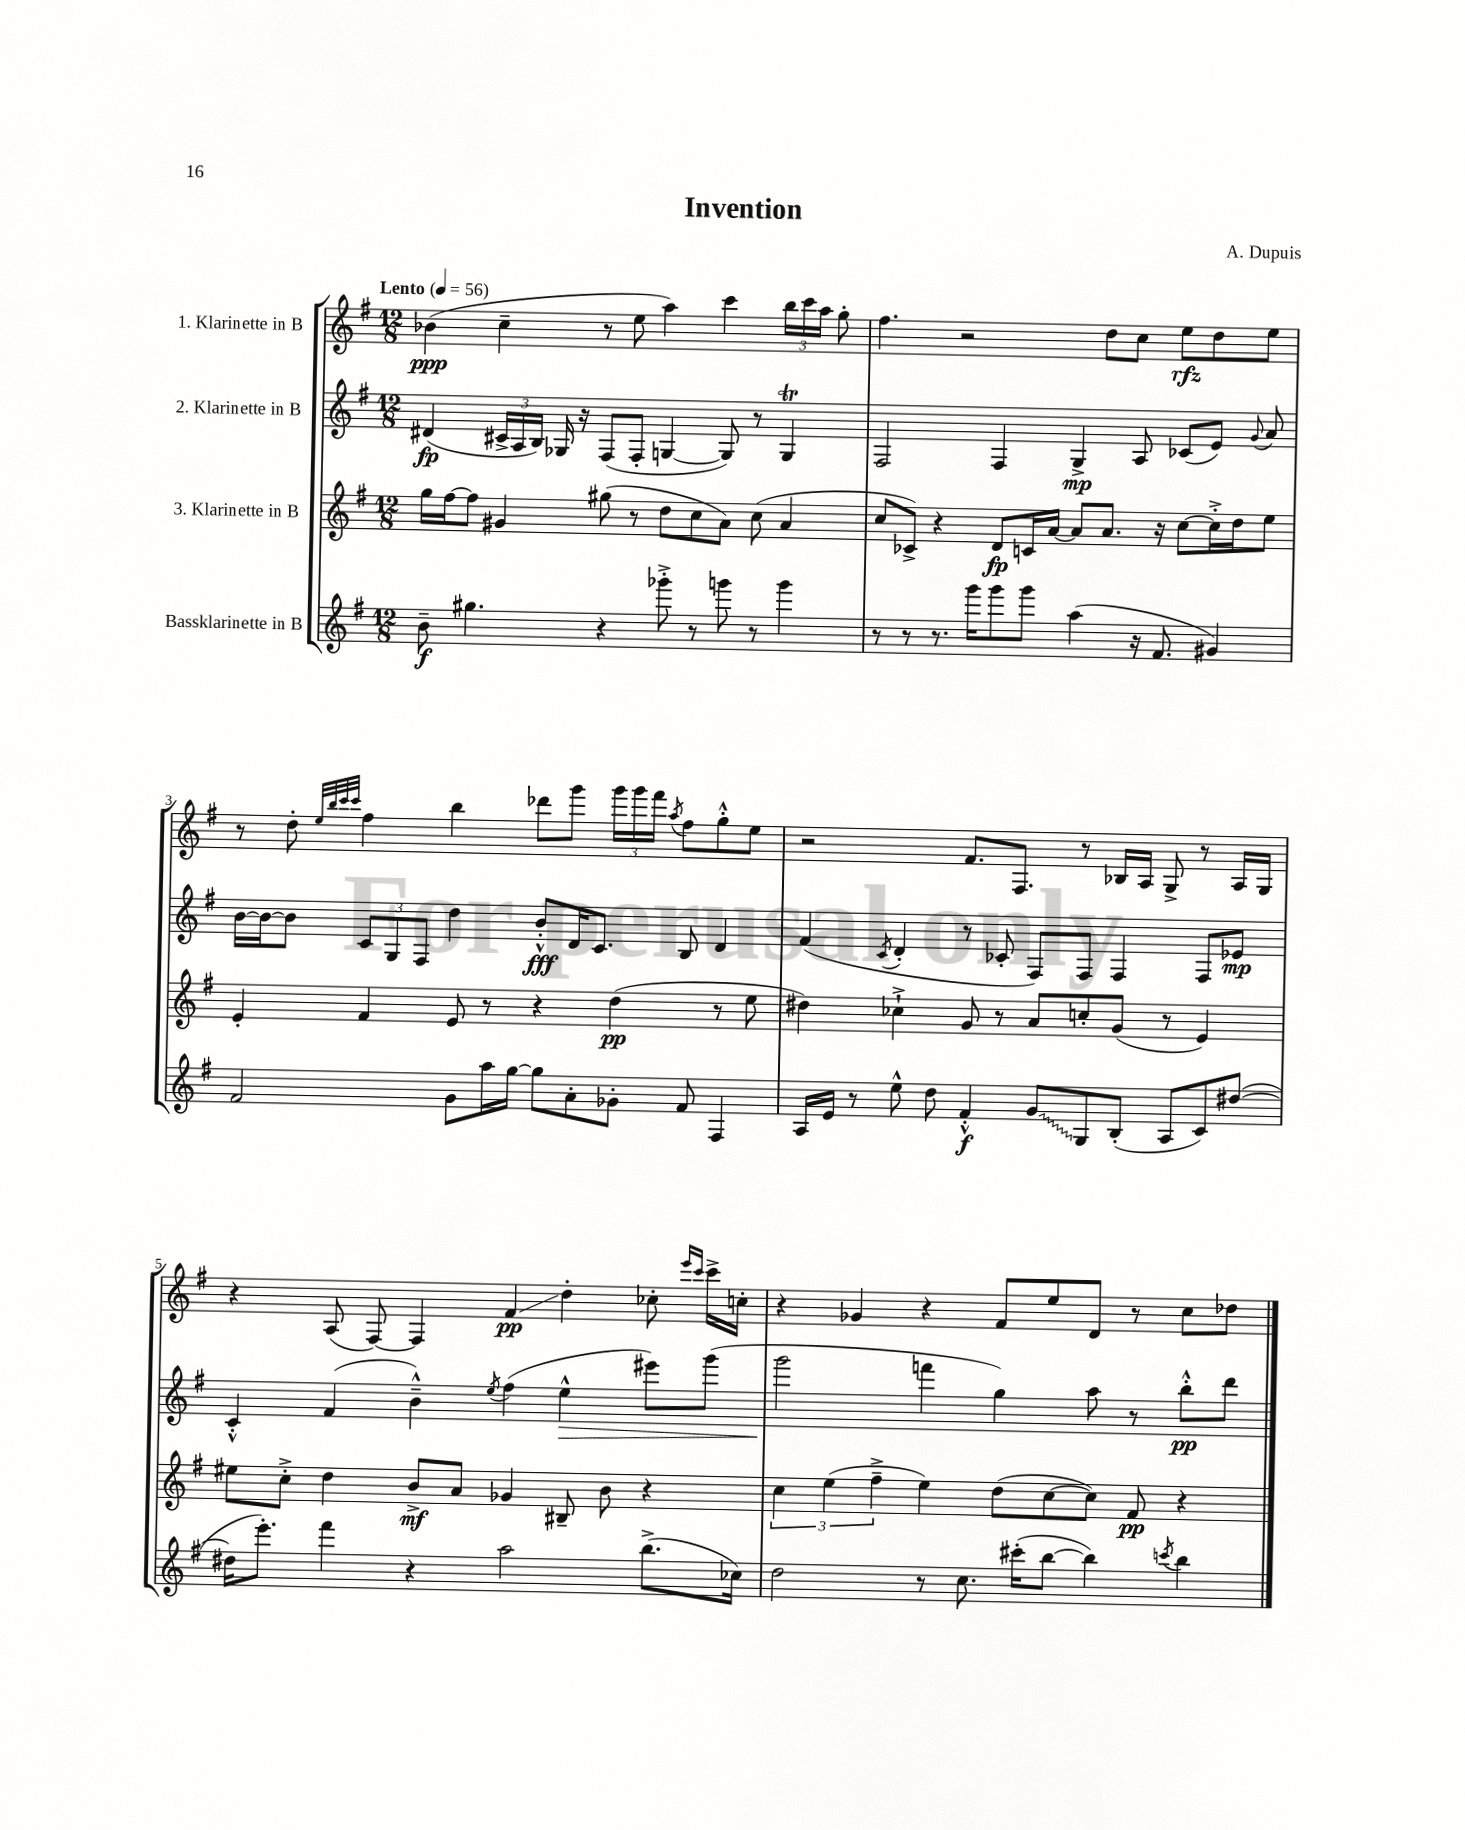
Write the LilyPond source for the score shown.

\header { title = "Invention" composer = "A. Dupuis" }
<<
\new StaffGroup <<
\new Staff = "s0" \with { instrumentName = "1. Klarinette in B" } {
    \clef treble \key g \major \numericTimeSignature \time 12/8 \tempo "Lento" 4 = 56
    \autoBeamOff bes'4\ppp( c''4-- r8 e''8 a''4) c'''4 \tuplet 3/2 { b''16[ c'''16 a''16] } g''8-. |
    fis''4. r2 d''8[ c''8] e''8[\rfz d''8 e''8] |
    r8 d''8-. \grace { e''32[ b''32 c'''32 c'''32] } fis''4 b''4 des'''8[ g'''8] \tuplet 3/2 { g'''16[ g'''16 fis'''16] } \acciaccatura { a''8 } fis''8[ g''8-.-^ e''8] |
    r2 fis'8.[ fis8.] r8 bes16[ a16] g8-> r8 a16[ g16] |
    r4 a8( fis8~) fis4 fis'4\glissando\pp d''4-. ces''8-. \grace { e'''16[ c'''16] } c'''16[-> c''16]-. |
    r4 ges'4 r4 fis'8[ e''8 d'8] r8 c''8[ des''8] \bar "|." |
}
\new Staff = "s1" \with { instrumentName = "2. Klarinette in B" } {
    \clef treble \key g \major \numericTimeSignature \time 12/8
    \autoBeamOff dis'4\fp( \tuplet 3/2 { cis'16[-> a16 b16]) } ges16 r16 fis8[( fis8]-. g4~ g8) r8 g4\trill |
    fis2 fis4 g4->\mp a8 ces'8[( e'8]) \appoggiatura { g'8 } a'8 |
    b'16[~ b'16~ b'8] \tuplet 3/2 { c'8[ g8 fis8] } d''4 b'8[-.-^\fff d'16 c'8.] b8 d'4 |
    fis'4( \acciaccatura { c'8 } d'4-. r8 ces'8-. fis8[) fis8] fis4 fis8[ ees'8]\mp |
    c'4-.-^ fis'4( b'4---^) \acciaccatura { e''8 } fis''4( e''4-^\> eis'''8[) g'''8]( |
    g'''2\! f'''4 g''4) a''8 r8 b''8[-.-^\pp d'''8] \bar "|." |
}
\new Staff = "s2" \with { instrumentName = "3. Klarinette in B" } {
    \clef treble \key g \major \numericTimeSignature \time 12/8
    \autoBeamOff g''16[ fis''16~ fis''8] gis'4 gis''8( r8 d''8[ c''8 a'8]) c''8( a'4 |
    c''8[ ces'8]->) r4 d'8[\fp c'16 a'16]~ a'8[ a'8.] r16 c''8[~ c''16-.-> d''16 e''8] |
    e'4-. fis'4 e'8 r8 r4 d''4\pp( r8 e''8 |
    dis''4) ces''4-!-> g'8 r8 a'8[ c''8-. g'8]( r8 e'4) |
    eis''8[ c''8]-.-> d''4 b'8[->\mf a'8] ges'4 bis8-- b'8 r4 |
    \tuplet 3/2 { c''4 e''4( fis''4---> } e''4) d''8[( c''8~ c''8]) fis'8\pp r4 \bar "|." |
}
\new Staff = "s3" \with { instrumentName = "Bassklarinette in B" } {
    \clef treble \key g \major \numericTimeSignature \time 12/8
    \autoBeamOff b'8--\f gis''4. r4 ges'''8-.-> r8 g'''8 r8 g'''4 |
    r8 r8 r8. g'''16[ g'''8 g'''8] a''4( r16 fis'8. gis'4) |
    fis'2 g'8[ a''16 g''16]~ g''8[ a'8-. ges'8]-. fis'8 fis4 |
    a16[ e'16] r8 e''8-^ d''8 fis'4-.-^\f \once \override Glissando.style = #'zigzag g'8[\glissando g8 b8]-.( a8[ c'8) dis''8]~( |
    dis''16[ e'''8.]-.) fis'''4 r4 a''2 b''8.[->( ces''16]) |
    d''2 r8 c''8. cis'''16[-.( b''8]~ b''4) \acciaccatura { c'''8 } b''4 \bar "|." |
}
>>
>>
